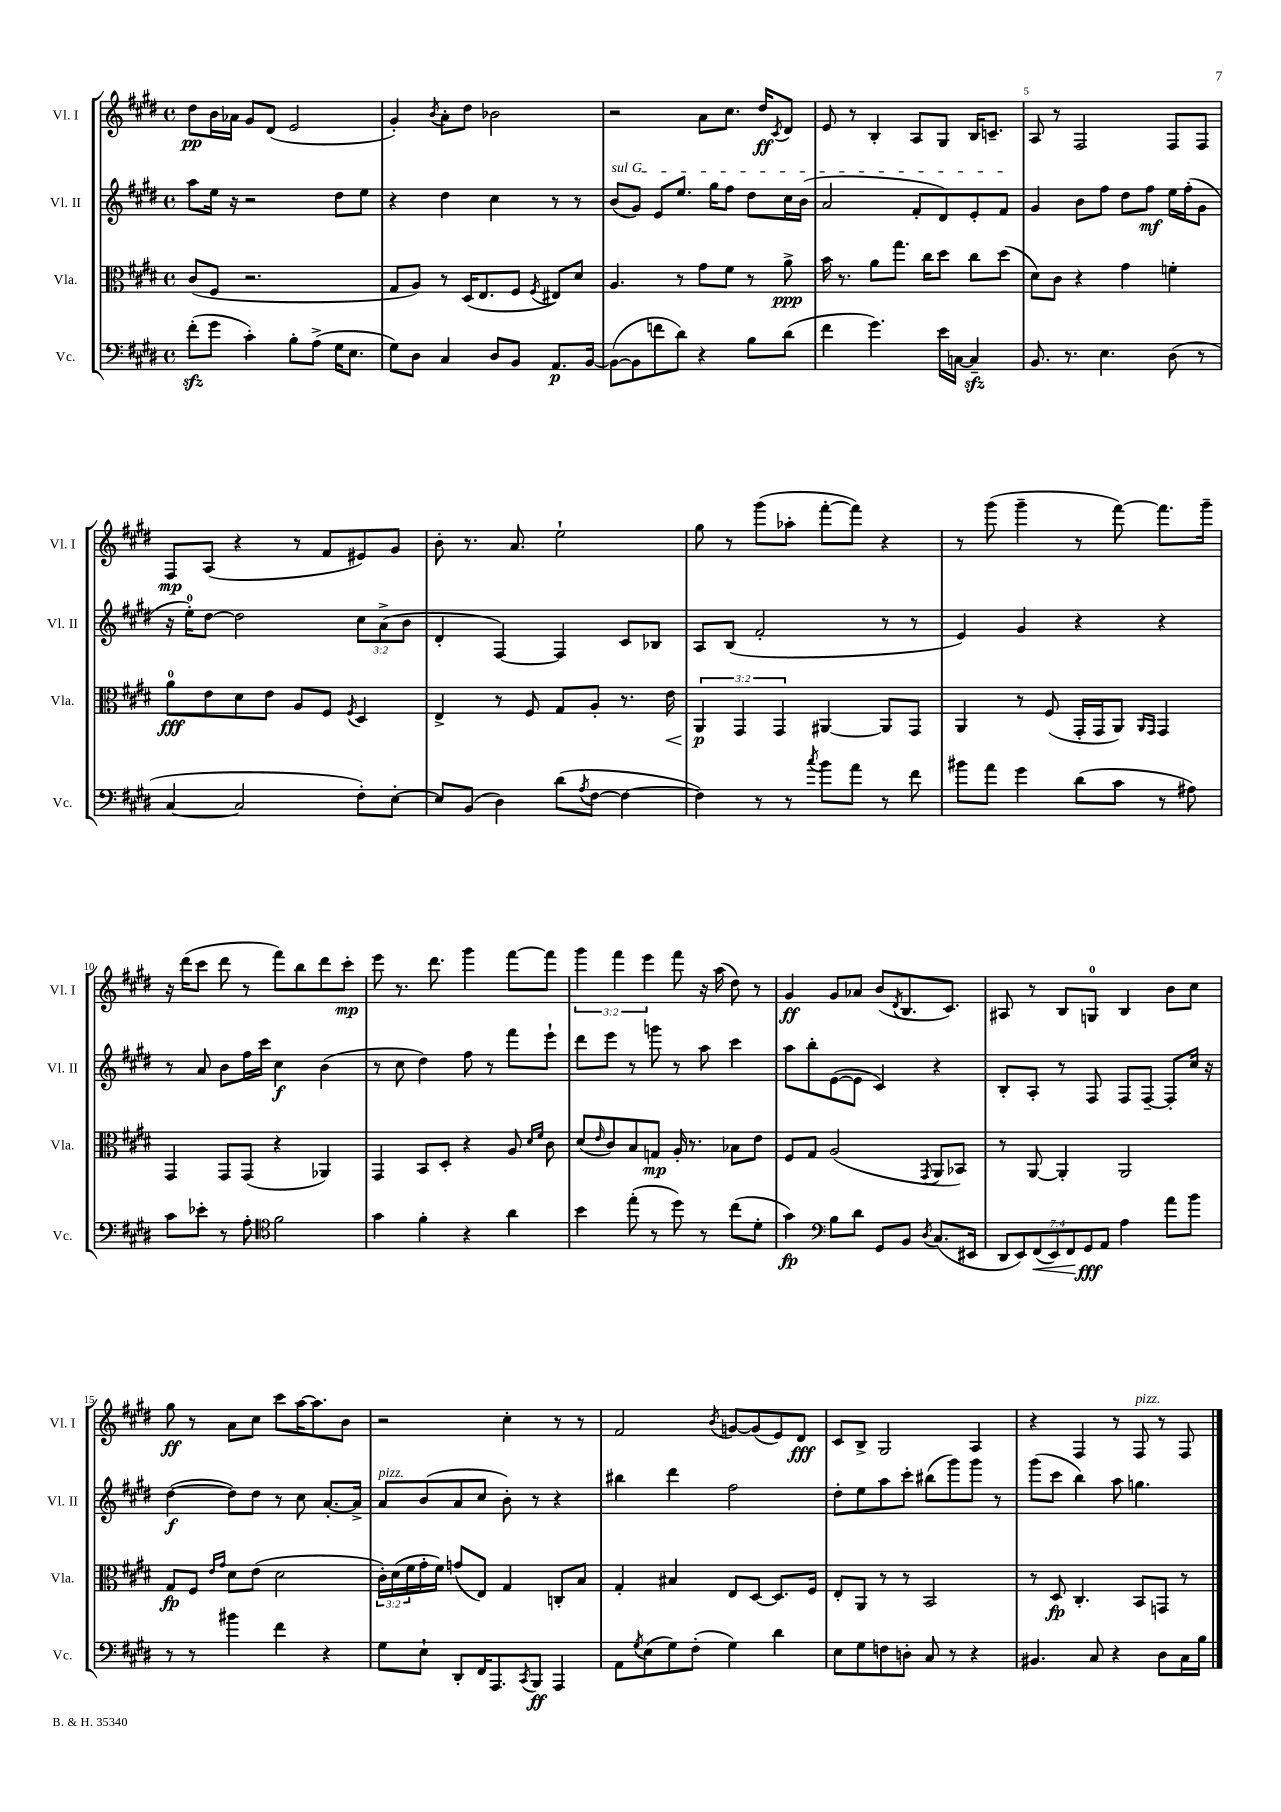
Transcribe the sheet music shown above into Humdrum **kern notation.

**kern	**kern	**kern	**kern
*staff4	*staff3	*staff2	*staff1
*clefF4	*clefC3	*clefG2	*clefG2
*k[f#c#g#d#]	*k[f#c#g#d#]	*k[f#c#g#d#]	*k[f#c#g#d#]
*M4/4	*M4/4	*M4/4	*M4/4
*met(c)	*met(c)	*met(c)	*met(c)
(8f#'	(8c#	8aa	8dd#
8g#	8F#	16ee	16b
.	.	16r	16a-
4c#')	2.r	2r	8g#
.	.	.	(8d#
8B'	.	.	2e
(8A^	.	.	.
16G#	.	8dd#	.
8.E	.	.	.
.	.	8ee	.
=	=	=	=
8G#)	8G#	4r	4g#')
8D#	8A)	.	.
.	.	.	8qb
4C#	8r	4dd#	8a'
.	(16D#	.	8dd#
.	8.E	.	.
8D#	.	4cc#	2b-
8BB	8F#	.	.
.	8qF#	.	.
8.AA	8E#)	8r	.
.	8d#	8r	.
[16BB	.	.	.
=	=	=	=
(8BB_	4.A	(8b	2r
8BB]	.	8g#)	.
8f	.	8e	.
8d#)	8r	8.ee	.
4r	8g#	.	8a
.	.	16gg#	.
.	8f#	8ff#	8.cc#
8B	8r	8dd#	.
.	.	.	16dd#
.	.	.	8qc#
(8d#	8a^	16cc#	8d#
.	.	(16b	.
=	=	=	=
4f#	16b	2a	8e
.	8.r	.	.
.	.	.	8r
4.g#)	8a	.	4B'
.	8.gg#	.	.
.	.	8f#'	8A
.	16cc#	.	.
16e	8dd#	8d#)	8G#
[16C	.	.	.
4C~]	8cc#	8e'	16B
.	.	.	8.c~
.	(8dd#	8f#	.
=	=	=	=
8.BB	8d#)	4g#	8A
.	8c#	.	8r
8.r	.	.	.
.	4r	8b	2F#
4.E	.	8ff#	.
.	4g#	8dd#	.
.	.	8ff#	.
(8D#	4f'	16ee	8F#
.	.	(16ff#'	.
8r	.	8g#	8F#
=	=	=	=
[4C#	8a	16r	8F#
.	.	16ee')	.
.	8e	[8dd#	(8A
2C#]	8d#	2dd#]	4r
.	8e	.	.
.	8A	.	8r
.	8F#	.	8f#
.	8qF#	.	.
8F#')	4D#	12cc#	8e#)
.	.	(12a^	.
[8E'	.	.	8g#
.	.	12b	.
=	=	=	=
8E]	4E^	4d#'	8b'
(8BB	.	.	8.r
4D#)	8r	[4F#)	.
.	.	.	8.a
.	8F#	.	.
(8d#	8G#	4F#]	2ee`
8qA	.	.	.
[8F#	8A'	.	.
4F#_	8.r	8c#	.
.	.	8B-	.
.	16e	.	.
=	=	=	=
4F#])	6AA	8A	8gg#
.	.	(8B	8r
.	6GG#	.	.
8r	.	2f#'	(8ggg#
.	6GG#	.	.
8r	.	.	8aa-'
8qcc#	.	.	.
8b	[4AA#	.	[8fff#'
8a	.	.	8fff#])
8r	8AA#]	8r	4r
8f#	8GG#	8r	.
=	=	=	=
8b#	4AA	4e)	8r
8a	.	.	(8ggg#
4g#	8r	4g#	4ggg#~
.	(8F#	.	.
(8d#	16GG#'	4r	8r
.	16GG#	.	.
8c#	8AA)	.	[8fff#)
.	16qqAA	.	.
.	16qqGG#	.	.
8r	4GG#	4r	8.fff#]
8A#)	.	.	.
.	.	.	16ggg#~
=	=	=	=
8c#	4GG#	8r	16r
.	.	.	(16ddd#
8e-'	.	8a	8ccc#
8r	8GG#	8b	8ddd#
8A'	(8GG#	16ff#	8r
.	.	16ccc#	.
*clefC4	*	*	*
2f#	4r	4cc#	8fff#)
.	.	.	8bb
.	4AA-)	(4b	8ddd#
.	.	.	8ccc#'
=	=	=	=
4g#	4GG#	8r	8eee
.	.	8cc#	8.r
4f#'	8BB	4dd#)	.
.	.	.	8.ddd#
.	8D#'	.	.
4r	4r	8ff#	4ggg#
.	.	8r	.
4a	8A	8fff#	[8fff#
.	16qqd#	.	.
.	16qqf#	.	.
.	8c#	8eee`	8fff#]
=	=	=	=
4b	(8d#	8ddd#	6ggg#
.	16qqe	.	.
.	8c#)	8eee	.
.	.	.	6fff#
(8ee'	8B	8r	.
.	.	.	6eee
8r	8G	8ggg	.
8dd#)	16A'	8r	8fff#
.	8.r	.	.
8r	.	8aa	16r
.	.	.	(16aa
(8cc#	8B-	4ccc#	8dd#)
8d#'	8e	.	8r
=	=	=	=
4g#)	8F#	8aa	4g#
.	8G#	8bb'	.
*clefF4	*	*	*
8B	(2A	([8e	8g#
8d#	.	8e]	8a-
8GG#	.	4c#)	(8b
.	.	.	8qd#
8BB	.	.	8.B
8qD#	8qGG#	.	.
(8.C#	8AA	4r	.
.	.	.	8.c#)
.	8BB-)	.	.
16EE#	.	.	.
=	=	=	=
14DD#	8r	8B'	8A#
14EE)	.	.	.
.	[8AA	8A'	8r
(14FF#	.	.	.
14EE)	.	.	.
.	4AA']	8r	8B
14FF#	.	.	.
14GG#	.	.	.
.	.	8F#	8G
14AA	.	.	.
4A	2AA	8F#	4B
.	.	[8F#~	.
8a	.	8F#']	8b
8b	.	16cc#	8cc#
.	.	16r	.
=	=	=	=
8r	8G#	([4dd#	8gg#
8r	8F#	.	8r
.	16qqe	.	.
.	16qqg#	.	.
4b#	8d#	8dd#])	8a
.	(8e	8dd#	8cc#
4f#	2d#	8r	8ccc#
.	.	8cc#	[16aa
.	.	.	8.aa]
4r	.	[8.a'	.
.	.	.	8b
.	.	16a^]	.
=	=	=	=
8G#	24c#')	8a	2r
.	(24d#	.	.
.	24f#	.	.
8E`	16g#'	(8b	.
.	16f#)	.	.
8DD#'	(8g	8a	.
16FF#	8E)	8cc#	.
8.AAA	.	.	.
.	4G#	8b')	4cc#'
8qCC#	.	.	.
8BBB	.	8r	.
4AAA	8C'	4r	8r
.	8B	.	8r
=	=	=	=
8AA	4G#'	4bb#	2f#
8qG#	.	.	.
(8E	.	.	.
8G#)	4B#	4ddd#	.
(8F#'	.	.	.
.	.	.	8qb
4G#)	8E	2ff#	[8g
.	[8D#	.	(8g]
4d#	8.D#]	.	8e)
.	.	.	8d#
.	16F#	.	.
=	=	=	=
8E	8E'	8dd#'	8c#
8G#	8AA	8ee	8B^
8F	8r	8aa	2G#
8D'	8r	8ccc#'	.
8C#	2BB	(8bb#	.
8r	.	8ggg#)	.
4r	.	8ggg#	4A
.	.	8r	.
=	=	=	=
4.BB#	8r	(8ggg#	4r
.	8D#	8ccc#	.
.	4.C#'	4bb)	4F#
8C#	.	.	.
4r	.	8aa	8r
.	8BB	4.gg	8F#
8D#	8GG	.	8r
16C#	8r	.	8F#
16B	.	.	.
==	==	==	==
*-	*-	*-	*-
